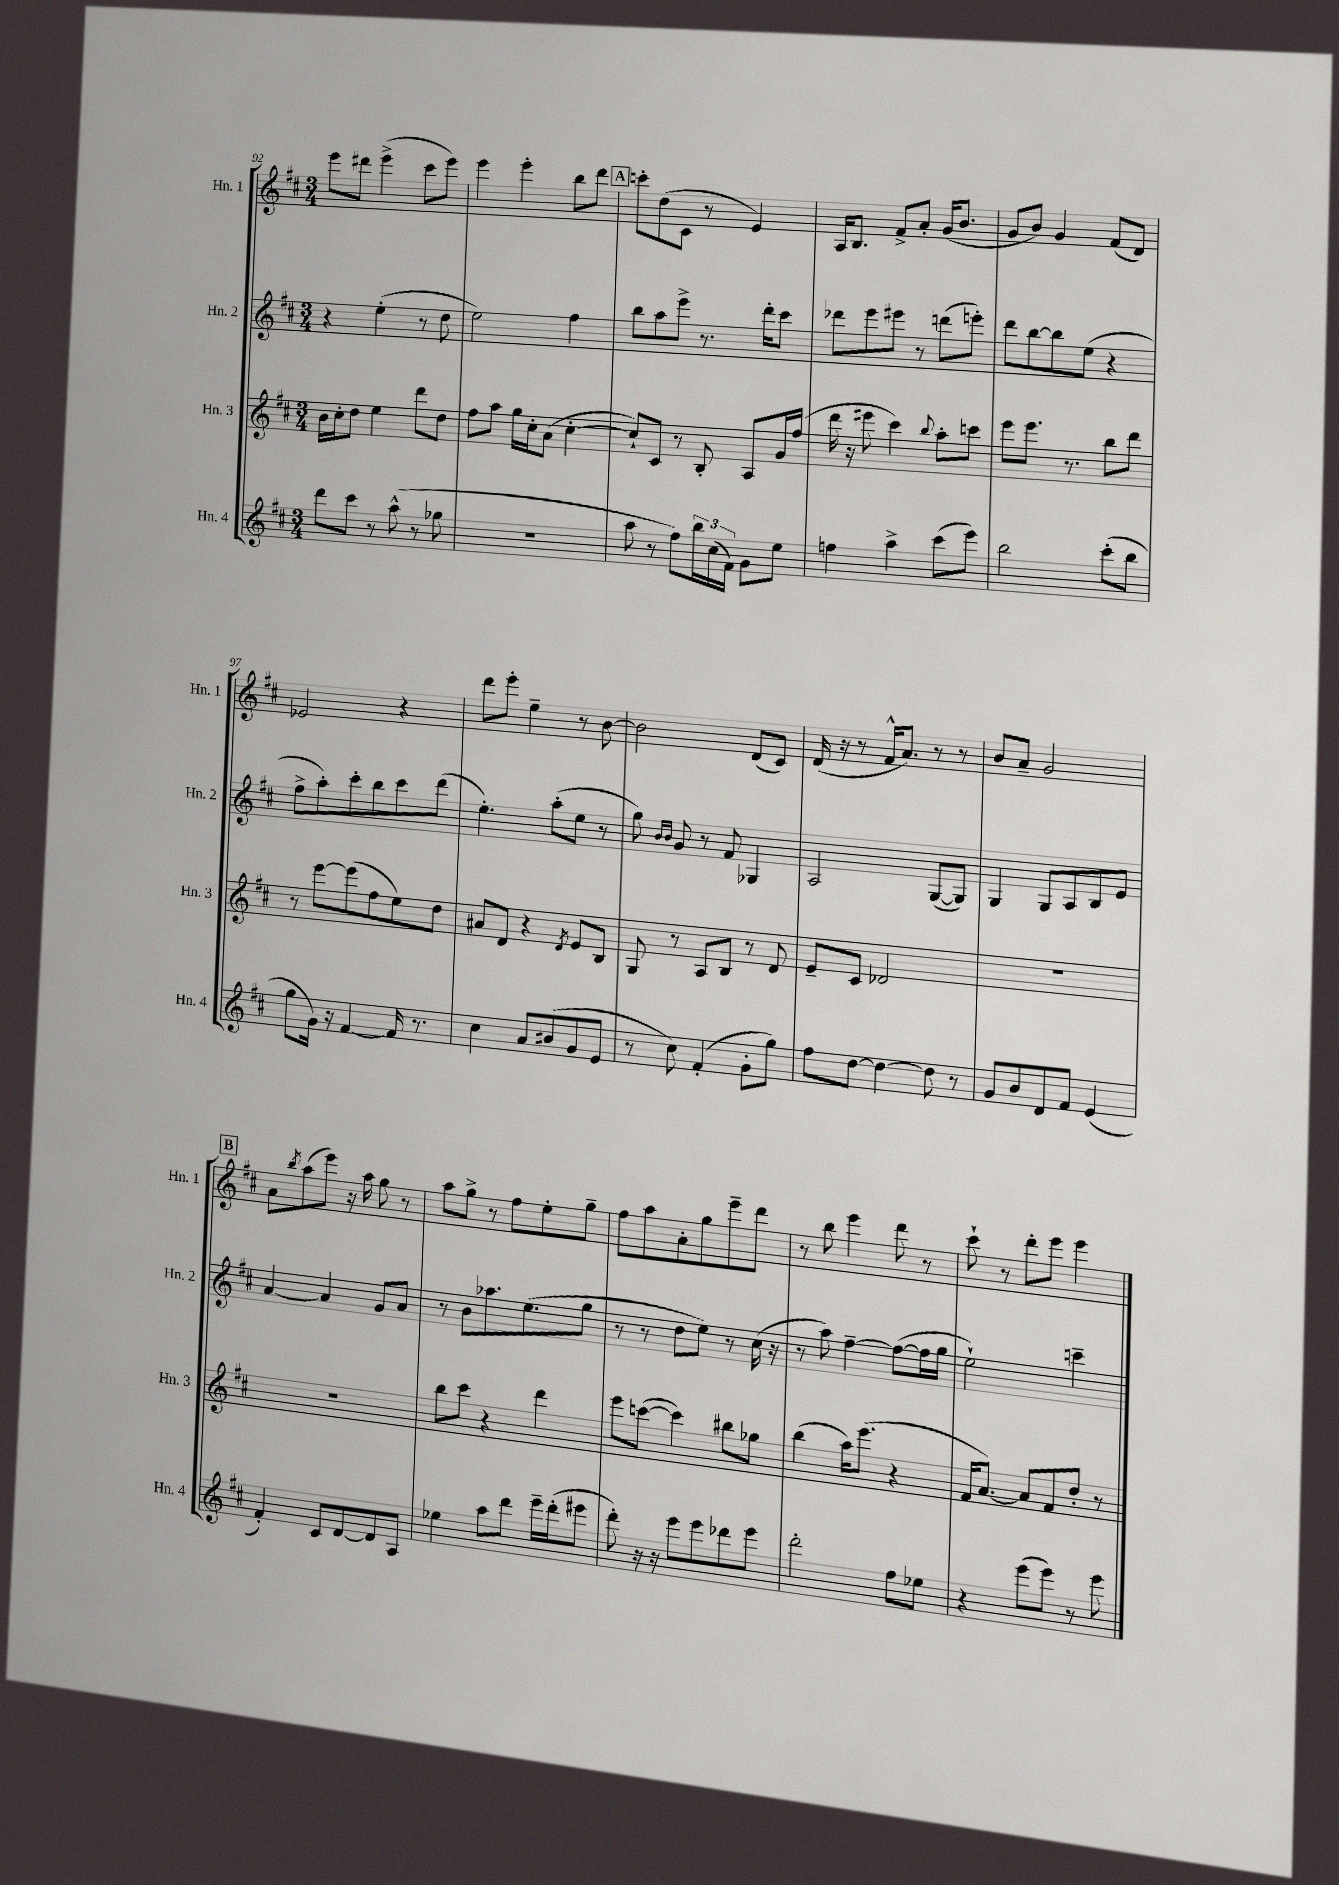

**kern	**kern	**kern	**kern
*staff4	*staff3	*staff2	*staff1
*clefG2	*clefG2	*clefG2	*clefG2
*k[f#c#]	*k[f#c#]	*k[f#c#]	*k[f#c#]
*M3/4	*M3/4	*M3/4	*M3/4
8ddd	16b	4r	8eee
.	16cc#'	.	.
8ccc#	8dd	.	8ddd#
8r	4ee	(4ee'	(4eee^
(8aa^^	.	.	.
8r	8ddd	8r	8ccc#
8gg-	8dd	8dd	8eee)
=	=	=	=
2.r	8ff#	2ee)	4eee
.	8aa	.	.
.	16gg	.	4eee'
.	16cc#'	.	.
.	(8a	.	.
.	[4cc#'	4ff#	8bb
.	.	.	8ddd
=	=	=	=
8aa	8cc#`])	8bb	8ccc'
8r	8c#	8aa	(8dd
8ff#)	8r	8eee^	8c#
24bb	8B'	8.r	8r
(24cc#	.	.	.
24f#)	.	.	.
8g	8A	.	4e)
.	.	16ddd'	.
8ee	16g	8ccc#	.
.	(16ff#	.	.
=	=	=	=
4ff	16ddd	8ddd-	16A
.	16r	.	8.B
.	8eee#	8eee	.
4aa^	4ccc#)	8eee#	8f#^
.	.	8r	8a'
.	8qqbb	.	.
(8ccc#	8aa'	(8ddd	(16g
.	.	.	8.b
8eee)	8ccc	8eee')	.
=	=	=	=
2bb	8eee	8ddd	8g
.	8.eee	[8bb	8b)
.	.	8bb]	4g
.	8.r	.	.
.	.	(8ee	.
(8ccc#'	8bb	4r	(8f#
8bb	8ddd	.	8d)
=	=	=	=
8gg	8r	8ff#^	2e-
16g)	[8eee	8aa')	.
16r	.	.	.
[4f#	(8eee]	8ccc#'	.
.	8ff#	8bb	.
16f#]	8ee)	8ccc#	4r
8.r	.	.	.
.	8dd	(8ddd	.
=	=	=	=
4cc#	8a#	4.ee')	8ddd
.	8d	.	8eee'
8a	4r	.	4ee~
(8b#	.	(8aa'	.
.	8qd	.	.
8g	8e	8ee	8r
8e	8B	8r	[8b
=	=	=	=
8r	8G	8gg)	2b]
.	.	16qqb	.
.	.	16qqb	.
8cc#)	8r	8g	.
(4f#'	8A	8r	.
.	8B	8f#	.
8g'	8r	4G-	(8d
8gg)	8d	.	8c#)
=	=	=	=
8ff#	8e~	2A	(16d
.	.	.	16r
[8dd	8c#	.	8r
4dd_	2d-	.	16f#^^
.	.	.	8.a)
8dd]	.	([8G	8r
8r	.	8G])	8r
=	=	=	=
8g	2.r	4G	8b
8b	.	.	8a~
8d	.	8G	2g
8f#	.	8A	.
(4e	.	8B	.
.	.	8e	.
=	=	=	=
4f#')	2.r	[4a	8a
.	.	.	8qbb
.	.	.	(8aa
8c#	.	4a]	8eee)
[8d	.	.	16r
.	.	.	16aa
8d]	.	8g	8gg
8A	.	8a	8r
=	=	=	=
4ee-	8bb	8r	8aa
.	8ccc#	8b	8gg^
8aa	4r	8.aa-	8r
8ddd	.	.	8ff#
.	.	(8.ee	.
16eee~	4ddd	.	8ee'
(16ddd'	.	.	.
8eee#	.	8gg	8gg~
=	=	=	=
8ddd')	8eee	8r	8ff#
16r	([8ccc	8r	8aa
16r	.	.	.
8eee	4ccc])	8dd	8a'
8eee	.	8ee)	8gg
8ddd-	8bb#	8r	8eee~
8eee	8gg-	(16cc#	8ddd
.	.	16r	.
=	=	=	=
2ddd'	(4bb	8r	8r
.	.	8aa)	8bb
.	16aa)	[4ff#~	4eee
.	(8.eee	.	.
8ff#	4r	(8ff#_	8ddd
8ee-	.	16ff#]	8r
.	.	16gg	.
=	=	=	=
4r	16f#	2ee`)	8ccc#`
.	[8.a)	.	.
.	.	.	8r
(8eee	8a]	.	8ddd'
8eee)	8f#	.	8eee
8r	8dd'	4ccc~	4eee
8eee	8r	.	.
==	==	==	==
*-	*-	*-	*-
